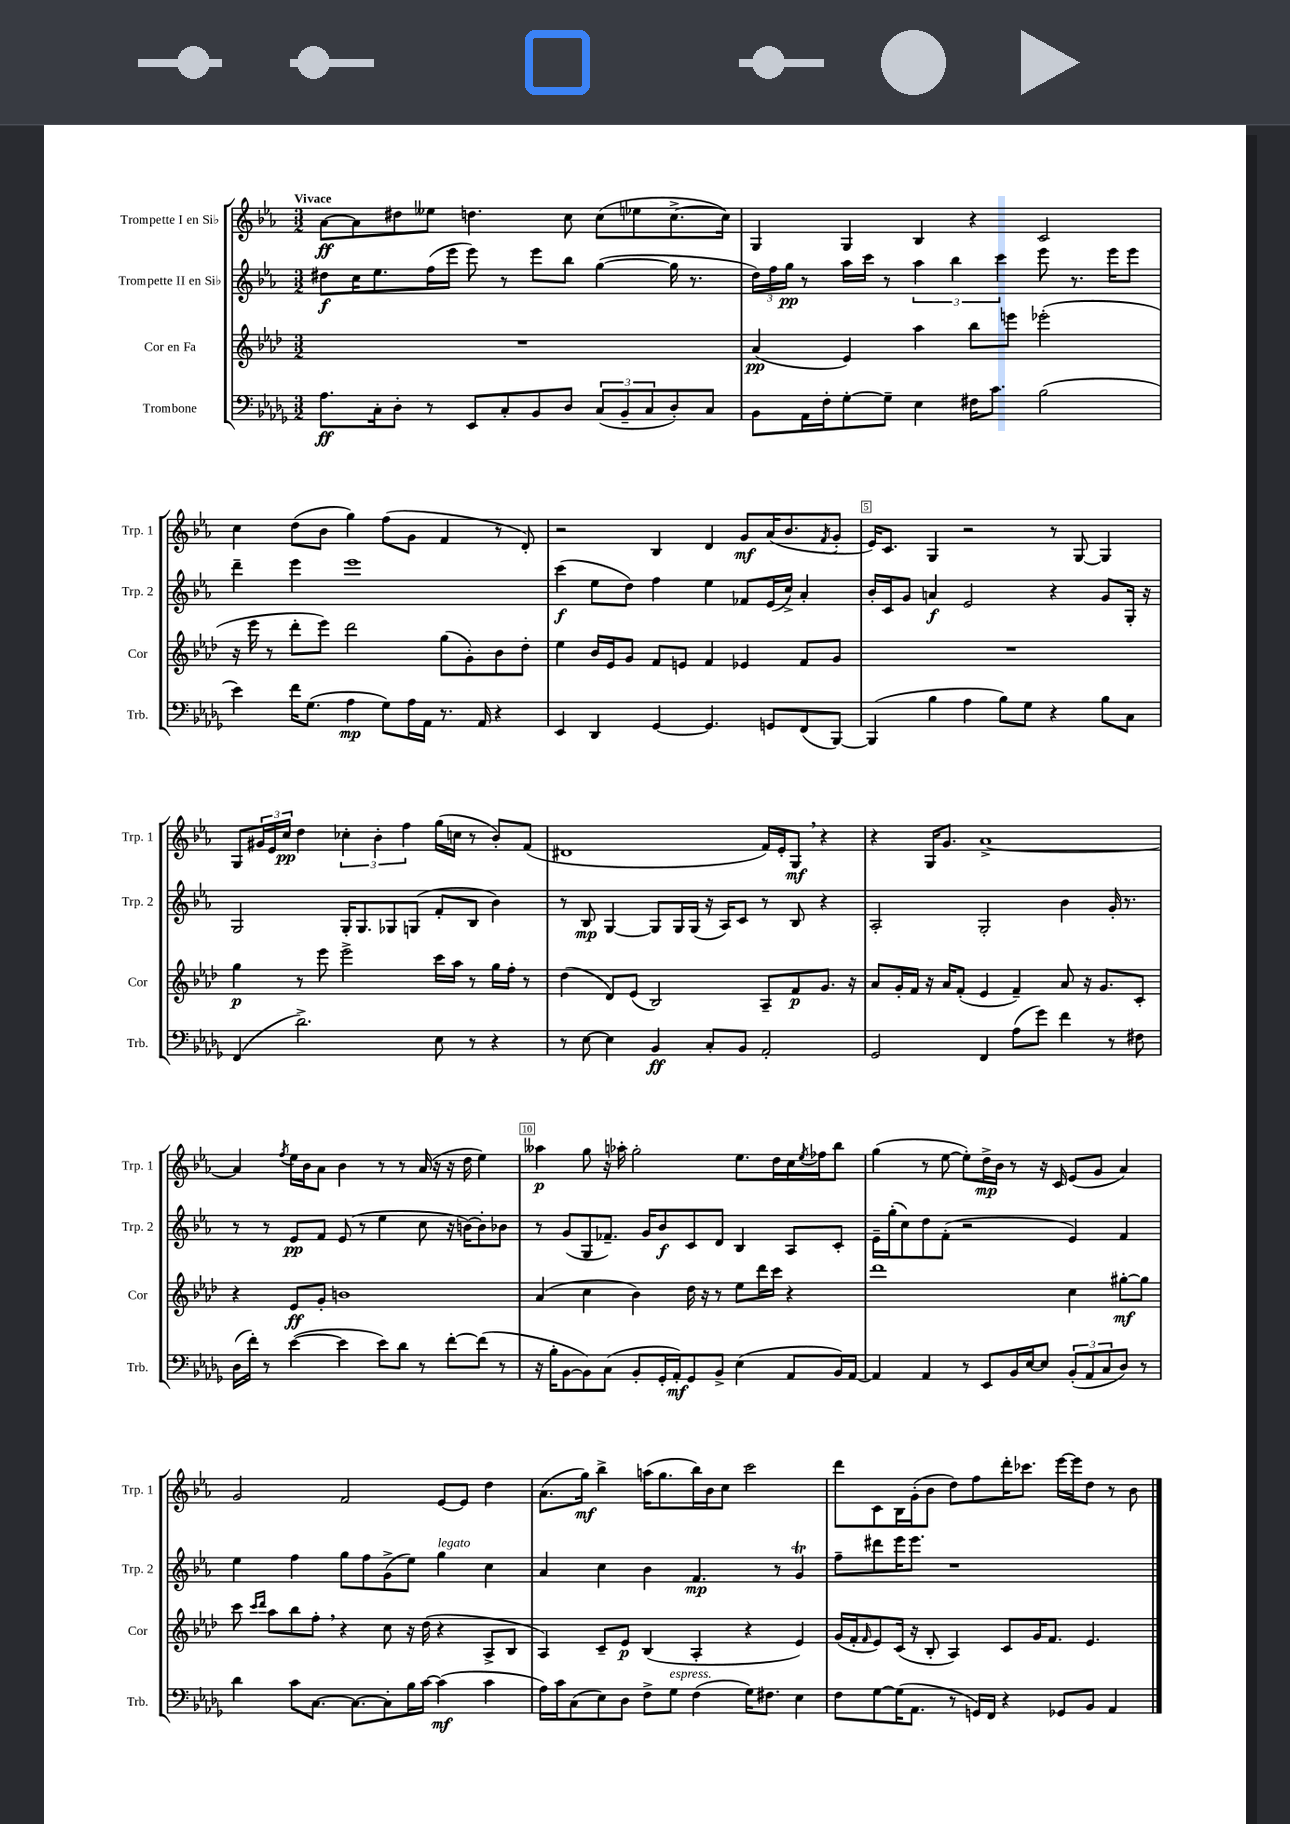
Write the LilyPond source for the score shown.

<<
\new StaffGroup <<
\new Staff = "s0" \with { instrumentName = "Trompette I en Sib" shortInstrumentName = "Trp. 1" } {
    \clef treble \key ees \major \numericTimeSignature \time 3/2 \tempo "Vivace"
    aes'8~\ff aes'8 dis''8 eeses''8 d''4. c''8 c''8( ees''8 c''8.~-> c''16) |
    g4 g4 bes4 r4 c'2 |
    c''4 d''8( bes'8 g''4) f''8( g'8 f'4 r8 d'8-.) |
    r2 bes4 d'4 g'8\mf aes'16( bes'8. \acciaccatura { f'8 } g'8-. |
    ees'16) c'8. g4 r2 r8 g8~ g4 |
    g8 \tuplet 3/2 { gis'16 ees'16 c''16\pp } d''4 \tuplet 3/2 { ces''4-. bes'4-. f''4 } g''16( c''16 r8 bes'8-.) f'8( |
    dis'1 f'16) ees'16-. g8\mf \breathe r4 |
    r4 g16 g'8. aes'1~-> |
    aes'4 \acciaccatura { f''8 } ees''16 bes'16 aes'8 bes'4 r8 r8 aes'16( r16 r16 d''16 ees''4) |
    aeses''4\p g''8 r16 aes''16-. g''2-. ees''8. d''16 c''16 \acciaccatura { ees''8 } fes''16 bes''8 |
    g''4( r8 ees''8~ ees''8-.) d''16->\mp bes'16 r8 r16 c'16 ees'8( g'8 aes'4) |
    g'2 f'2 ees'8~ ees'8 d''4 |
    aes'8.( g''16\mf) bes''4-> a''16( g''8. bes''16) bes'16 c''8 c'''2 |
    d'''8 c'8 bes16 g'16-.( bes'8 d''8) f''8 d'''16-. ces'''8. ees'''16~ ees'''16 d''8 r8 bes'8 \bar "|." |
}
\new Staff = "s1" \with { instrumentName = "Trompette II en Sib" shortInstrumentName = "Trp. 2" } {
    \clef treble \key ees \major \numericTimeSignature \time 3/2
    dis''8\f c''16 ees''8. f''16( ees'''16 ees'''8) r8 ees'''8 bes''8 g''4~( g''16 r8. |
    \tuplet 3/2 { d''16) f''16 g''16\pp } r8 aes''16 c'''16 r8 \tuplet 3/2 { aes''4 bes''4 c'''4 } ees'''8 r8. ees'''16 ees'''8 |
    d'''4-- ees'''4 ees'''1 |
    c'''4\f( ees''8 d''8) f''4 ees''4 fes'8 ees'16( c''16->) aes'4-. |
    bes'16-. c'16 g'8 a'4\f ees'2 r4 g'8 g16-. r16 |
    g2 g16-. g8. ges8 g8( f'8-. bes8 bes'4) |
    r8 bes8\mp g4~ g8 g16 g16( r16 aes16) c'8 r8 bes8 r4 |
    aes2-. g2-. bes'4 g'16-. r8. |
    r8 r8 ees'8\pp f'8 ees'8( r8 ees''4 c''8 r16 b'16~) b'8-. bes'8 |
    r8 g'8( g8 fes'8.--) g'16 bes'8\f c'8 d'8 bes4 aes8 c'8-. |
    ees'16-- g''16-.( c''8) d''8 f'8-.( r2 ees'4) f'4 |
    ees''4 f''4 g''8 f''8 g'8->( ees''8) g''4^\markup { \italic "legato" } c''4 |
    aes'4 c''4 bes'4 f'4.\mp r8 g'4\trill |
    f''8-- dis'''8 ees'''16 ees'''8. r1 \bar "|." |
}
\new Staff = "s2" \with { instrumentName = "Cor en Fa" shortInstrumentName = "Cor" } {
    \clef treble \key aes \major \numericTimeSignature \time 3/2
    R1. |
    aes'4\pp( ees'4) aes''4 bes''8 e'''8 ees'''2-.( |
    r16 ees'''16 r8 des'''8-. ees'''8) des'''2 g''8( g'8-.) bes'8 des''8-. |
    ees''4 bes'16 ees'16 g'8 f'8 e'8 f'4 ees'4 f'8 g'8 |
    R1. |
    g''4\p r8 ees'''8 ees'''2-> c'''16 aes''16 r8 g''16 f''16-. r8 |
    des''4( des'8) ees'8( bes2) aes8-- f'8\p g'8. r16 |
    aes'8 g'16-. f'16 r16 aes'16 f'8-.( ees'4 f'4--) aes'8 r16 g'8. c'8-. |
    r4 ees'8\ff g'8-. b'1 |
    aes'4( c''4 bes'4) des''16 r16 r8 ees''8 des'''16 c'''16 r4 |
    des'''1 c''4 gis''8~-.\mf gis''8 |
    c'''8 \grace { c'''16 des'''16 } aes''8 bes''8 f''8-. \breathe r4 c''8 r16 des''16( r4 aes8-> bes8 |
    aes4) c'8-- ees'8\p bes4( aes4-. r4 ees'4) |
    g'16( f'16-. \grace { f'16 } ees'8) c'16( r16 bes8-. aes4) c'8 g'16 f'8. ees'4. \bar "|." |
}
\new Staff = "s3" \with { instrumentName = "Trombone" shortInstrumentName = "Trb." } {
    \clef bass \key des \major \numericTimeSignature \time 3/2
    aes8.\ff c16-. des8-. r8 ees,8 c8-. bes,8 des8 \tuplet 3/2 { c8( bes,8-- c8 } des8-.) c8 |
    bes,8 aes,16 f16-. ges8~-. ges8-- ees4 fis16 c'8. bes2( |
    ees'4) f'16 ges8.( aes4\mp ges8) aes16 aes,16 r8. aes,16 r4 |
    ees,4 des,4 ges,4~ ges,4. g,8 f,8( bes,,8~) |
    bes,,4( bes4 aes4 bes8) ges8 r4 bes8 c8 |
    f,4( des'2.->) ees8 r8 r4 |
    r8 ees8~ ees4 bes,4\ff c8-. bes,8 aes,2-. |
    ges,2 f,4 aes8( ges'8) f'4 r8 fis8 |
    des16( f'16-.) r8 ees'4~( ees'4 ees'8) des'8 r8 f'8~-. f'8( r8 |
    r16 bes16-. bes,8~ bes,8) c8( bes,8-. ges,16-. aes,16-.\mf) ges,8 bes,8-> ees4( aes,8 bes,16) aes,16~ |
    aes,4 aes,4 r8 ees,8 bes,16 ees16~ ees8 \tuplet 3/2 { bes,8-.( aes,8 c8 } des8) r8 |
    des'4 c'8 c8.~ c8.~ c8-. bes16 c'16~ c'4\mf( c'4 |
    aes16) c'16 c8( ees8) des8 f8-> ges8^\markup { \italic "espress." } f4( ges16) fis8. ees4 |
    f8 ges8~ ges16( aes,8. r8 g,16) f,16 r4 ges,8 bes,8 aes,4 \bar "|." |
}
>>
>>
\layout { \context { \Score \override BarNumber.break-visibility = ##(#f #t #t) barNumberVisibility = #(every-nth-bar-number-visible 5) \override BarNumber.stencil = #(make-stencil-boxer 0.1 0.3 ly:text-interface::print) } }
